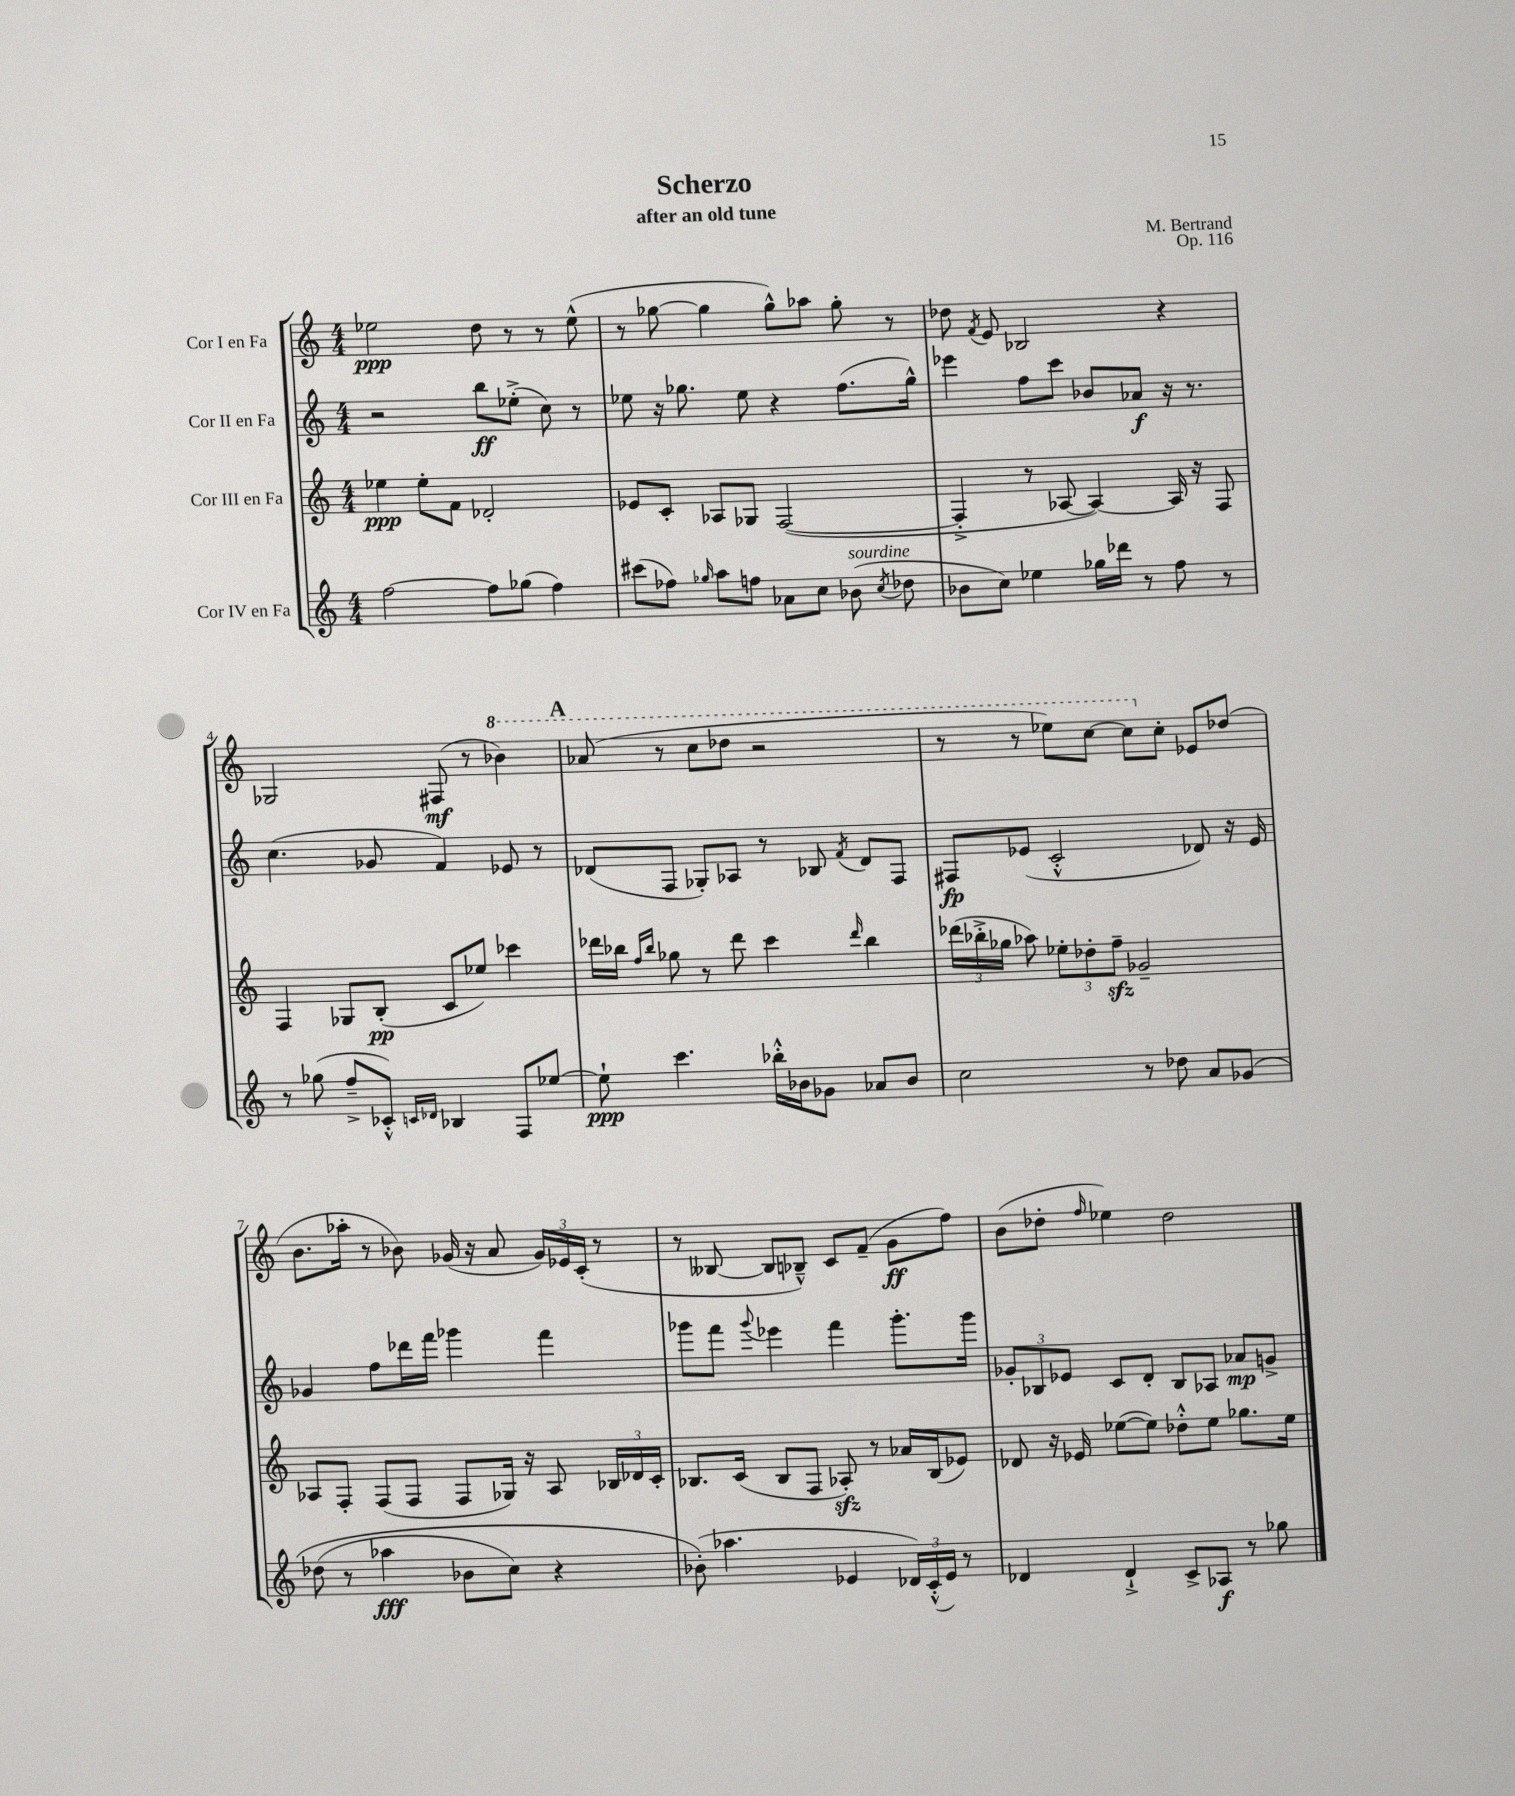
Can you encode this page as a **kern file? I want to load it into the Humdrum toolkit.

**kern	**kern	**kern	**kern
*staff4	*staff3	*staff2	*staff1
*clefG2	*clefG2	*clefG2	*clefG2
*k[]	*k[]	*k[]	*k[]
*M4/4	*M4/4	*M4/4	*M4/4
[2ff	4ee-	2r	2ee-
.	8ee-'	.	.
.	8f	.	.
8ff]	2d-'	8bb	8dd
(8gg-	.	(8ee-'^	8r
4ff)	.	8cc)	8r
.	.	8r	(8ee-^^
=	=	=	=
(8ccc#	8e-	8ee-	8r
8ff-)	8c'	16r	[8gg-
.	.	8.gg-	.
16qqgg-	.	.	.
8aa	8A-	.	4gg-]
8ff	8G-	8ee-	.
8a-	([2F	4r	8gg-^^)
8cc	.	.	8aa-
(8b-	.	(8.ff	8gg-'
8qcc	.	.	.
8dd-	.	.	8r
.	.	16gg-^^)	.
=	=	=	=
8b-	4F'^]	4eee-	8dd-
.	.	.	8qf
8cc)	.	.	8e
4ee-	8r	8ff	2B-
.	[8A-	8ccc	.
16gg-	4A-_)	8b-	.
16ddd-	.	.	.
8r	.	8a-	.
8ff	16A-]	16r	4r
.	16r	8.r	.
8r	8F	.	.
=	=	=	=
8r	4F	(4.cc	2G-
(8gg-	.	.	.
8ff~^	8G-	.	.
8c-'^^)	(8B'	8g-	.
16qqc	.	.	.
16qqd-	.	.	.
4B-	8c	4f)	(8F#
.	8ee-)	.	8r
8F	4ccc-	8e-	4bb-)
[8ee-	.	8r	.
=	=	=	=
8ee-`]	16ddd-	(8d-	(8aa-
.	16bb-	.	.
.	16qqff	.	.
.	16qqbb-	.	.
4.ccc	8gg-	8F	8r
.	8r	8G-')	8ccc
.	8ddd-	8A-	8ddd-
16bb-'^^	4ccc	8r	2r
16b-	.	.	.
8g-	.	8B-	.
.	16qqddd-	8qf	.
8a-	4bb-	8d-	.
8b-	.	8F	.
=	=	=	=
2cc	(24ddd-	8F#	8r
.	24bb-'^	.	.
.	24gg-	.	.
.	8aa-)	(8e-	8r
.	12ee-'	2c'^^	8eee-)
.	12dd-'	.	.
.	.	.	[8ccc
.	12ff~	.	.
8r	2g-~	.	8ccc]
8dd-	.	.	8cc'
8a	.	8d-)	8e-
&(8g-	.	16r	(8dd-
.	.	16e-	.
=	=	=	=
(8dd-	8A-	4g-	8.b
8r	8F'	.	.
.	.	.	16aa-'
4aa-	(8F	8ff	8r
.	8F	16ddd-	8b-)
.	.	16fff	.
8b-	8F	4ggg-	(16g-
.	.	.	16r
8cc)	16G-)	.	8a
.	16r	.	.
4r	8A-	4fff	24g-)
.	.	.	24e-
.	.	.	(24c'
.	24B-	.	8r
.	24d-	.	.
.	24c'	.	.
=	=	=	=
(8b-'&)	8.B-	8ggg-	8r
4.aa-	.	8fff	[8B--
.	(16c	.	.
.	.	8qqggg-	.
.	8B-	4eee-	8B--]
.	8F	.	8B-~^^)
4e-	8A-')	4fff	8c
.	8r	.	(8f~
24d-)	16a-	8.ggg-'	8g
(24c'^^	.	.	.
.	(16B-	.	.
24e-)	.	.	.
8r	8e-)	.	8ff)
.	.	16ggg-	.
=	=	=	=
4d-	8d-	12g-'	(8b
.	.	12B-	.
.	16r	.	8dd-'
.	.	12e-	.
.	16e-	.	.
.	.	.	16qqff
4d-`^	([8ee-	8c	4ee-)
.	8ee-])	8d'	.
8c^	8dd-'^^	8B-	2dd-
8A-	8ee-	8A-	.
8r	8.gg-	8a-	.
8gg-	.	8g^	.
.	16ee-	.	.
==	==	==	==
*-	*-	*-	*-
